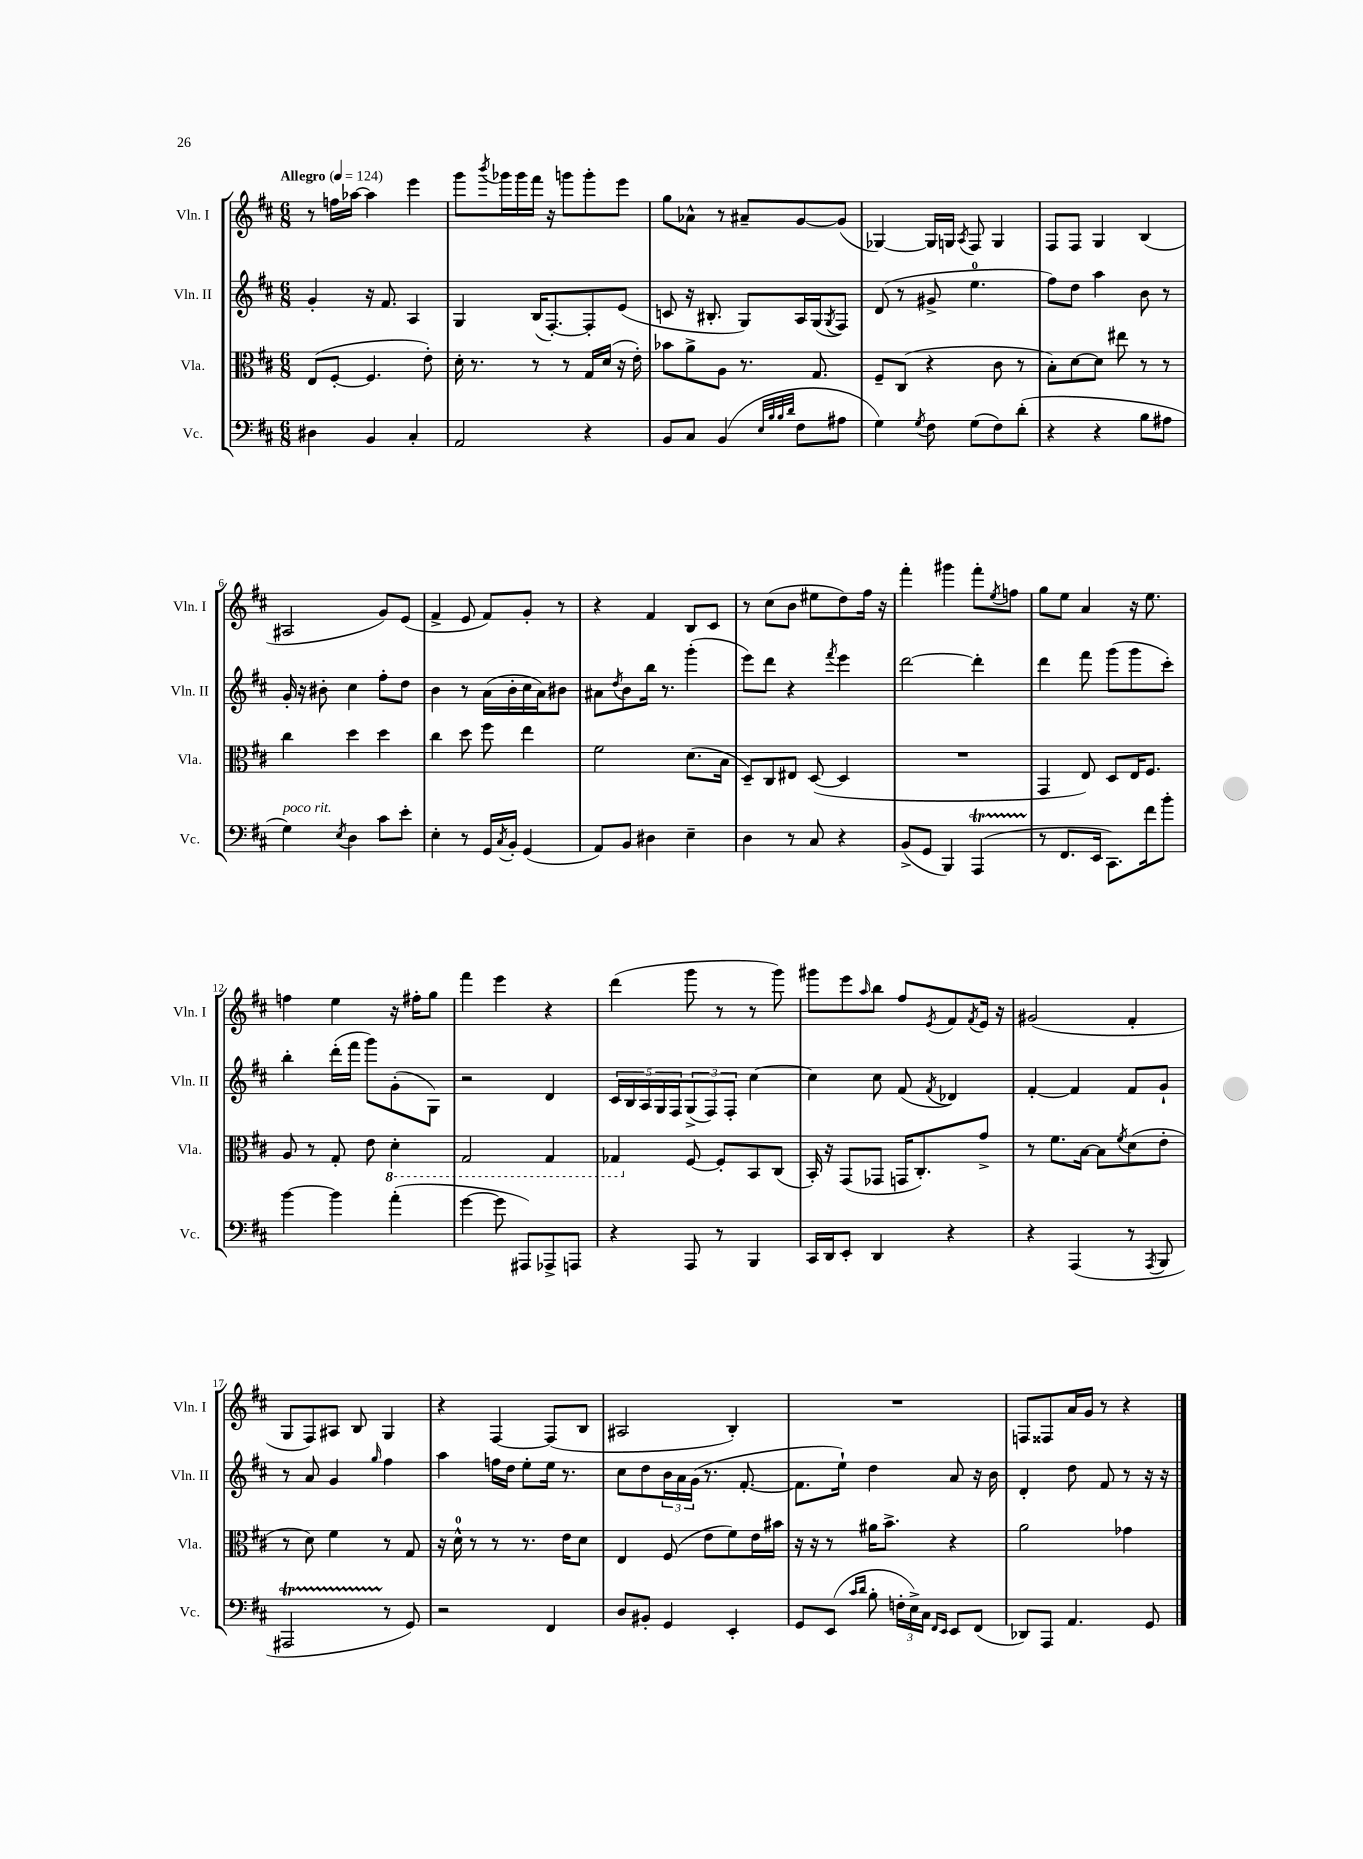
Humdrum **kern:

**kern	**kern	**kern	**kern
*staff4	*staff3	*staff2	*staff1
*clefF4	*clefC3	*clefG2	*clefG2
*k[f#c#]	*k[f#c#]	*k[f#c#]	*k[f#c#]
*M6/8	*M6/8	*M6/8	*M6/8
*MM124	*MM124	*MM124	*MM124
4D#	(8E	4g'	8r
.	[8F#'	.	16ff
.	.	.	[16aa-
4BB	4.F#]	16r	4aa-]
.	.	8.f#	.
4C#'	.	4A	4eee
.	8e')	.	.
=	=	=	=
2AA	16d'	4G	8ggg
.	8.r	.	.
.	.	.	8qbbb
.	.	.	16ggg-
.	.	.	16ggg-
.	8r	(16B	16fff#
.	.	[8.F#')	16r
.	8r	.	8ggg
4r	16G	8F#']	8ggg'
.	(16d	.	.
.	16r	(8e	8eee
.	16e')	.	.
=	=	=	=
8BB	8b-	8c	8gg
8C#	8a^	16r	8a-^^
.	.	8.B#'	.
(4BB	8A	.	8r
.	8.r	8G)	8a#~
32qqE	.	.	.
32qqB	.	.	.
32qqB	.	.	.
32qqd	.	.	.
8F#	.	16A	[8g
.	8.G	(16G	.
.	.	8qG	.
8A#	.	8F#)	(8g]
=	=	=	=
4G)	8F#~	(8d	[4G-)
.	(8C#	8r	.
8qG	.	.	.
8F#	4r	8g#^	16G-]
.	.	.	16G
.	.	.	8qA
(8G	.	4.ee	8F#
8F#)	8c#	.	4G
(8d'	8r	.	.
=	=	=	=
4r	8B')	8ff#)	8F#
.	[8d	8dd	8F#
4r	8d]	4aa	4G
.	8ee#	.	.
8B	8r	8b	(4B
8A#	8r	8r	.
=	=	=	=
4G)	4cc#	16g'	2A#
.	.	16r	.
.	.	8b#'	.
8qE	.	.	.
4D	4dd	4cc#	.
8c#	4dd	8ff#'	8g)
8e'	.	8dd	(8e
=	=	=	=
4E'	4cc#	4b	4f#^
8r	8dd	8r	8e
16GG	8ff#	(16a	8f#)
8qC#	.	.	.
16BB'	.	16b'	.
(4GG	4ee	16cc#	8g'
.	.	16a)	.
.	.	8b#	8r
=	=	=	=
8AA)	2f#	8a#	4r
.	.	8qdd	.
8BB	.	8b	.
4D#	.	16bb	4f#
.	.	8.r	.
4E~	(8.d	(4ggg'	8B
.	.	.	8c#
.	16B	.	.
=	=	=	=
4D	8D~)	8eee)	8r
.	8C#	8ddd	(8cc#
8r	8E#	4r	8b
8C#	([8D	.	8ee#
.	.	8qfff#	.
4r	4D]	4eee	8dd)
.	.	.	16ff#
.	.	.	16r
=	=	=	=
(8BB^	2.r	[2ddd	4fff#'
8GG	.	.	.
4BBB)	.	.	4ggg#
(4AAA	.	4ddd']	8fff#'
.	.	.	8qee
.	.	.	8ff
=	=	=	=
8r	4GG	4ddd	8gg
8.FF#	.	.	8ee
.	8E)	8fff#	4a
16EE	.	.	.
8.CC#)	8D	(8ggg	.
.	16E	8ggg	16r
16f#	8.F#	.	8.ee
8b'	.	8ccc#')	.
=	=	=	=
[4b	8A	4bb'	4ff
.	8r	.	.
4b]	8G'	(16ddd'	4ee
.	.	16fff#	.
.	8e	8ggg)	.
(4a'	4D'	(8g'	16r
.	.	.	16ff#'
.	.	8G)	8gg
=	=	=	=
[4g	2GG	2r	4fff#
8g]	.	.	4eee
8AAA#)	.	.	.
8AAA-^	4GG	4d	4r
8AAA	.	.	.
=	=	=	=
4r	4GG-	20c#	(4ddd
.	.	20B	.
.	.	20A	.
.	.	20G	.
.	.	20F#	.
8AAA	[8F#	(12G^	8ggg
.	.	12F#)	.
8r	8F#']	.	8r
.	.	12F#'	.
4BBB	8BB	[4cc#	8r
.	(8C#	.	8ggg)
=	=	=	=
16CC#	16BB')	4cc#]	8ggg#
16DD	16r	.	.
8EE'	(8GG	.	8eee
.	.	.	16qqaa
4DD	8GG-	8cc#	8bb
.	16GG	(8f#	8ff#
.	8.C#')	.	.
.	.	8qf#	8qe
4r	.	4d-)	8f#
.	.	.	8qf#
.	8g^	.	16e
.	.	.	16r
=	=	=	=
4r	8r	[4f#'	(2g#
.	8.f#	.	.
(4AAA	.	4f#]	.
.	[16B	.	.
.	8B]	.	.
.	8qf#	.	.
8r	(8d	8f#	4f#'
8qAAA	.	.	.
8BBB	8e'	8g`	.
=	=	=	=
2AAA#	8r	8r	8G
.	8d)	8a	8F#)
.	4f#	4g	8A#
.	.	.	8B
.	.	16qqgg	.
8r	8r	4ff#	4G
8GG)	8G	.	.
=	=	=	=
2r	16r	4aa	4r
.	16d^^	.	.
.	8r	.	.
.	8r	16ff	[4F#
.	.	16dd	.
.	8.r	8ee'	.
4FF#	.	16ee	(8F#]
.	16e	8.r	.
.	8d	.	8B
=	=	=	=
8D	4E	8cc#	2A#
8BB#'	.	8dd	.
4GG	(8F#	24b	.
.	.	24a	.
.	.	(24g	.
.	8e	8.r	.
4EE'	8f#)	.	4B')
.	.	[8.f#'	.
.	16e	.	.
.	16b#	.	.
=	=	=	=
8GG	16r	8.f#]	2.r
.	16r	.	.
(8EE	8r	.	.
.	.	16ee`)	.
16qqc#	.	.	.
16qqd	.	.	.
8B'	16a#	4dd	.
.	8.b^	.	.
24F'	.	.	.
24E^)	.	.	.
24C#	.	.	.
16qqFF#	.	.	.
16qqEE	.	.	.
8EE	4r	8a	.
(8FF#	.	16r	.
.	.	16b	.
=	=	=	=
8DD-)	2a	4d'	8F
8AAA	.	.	8F##
4.AA	.	8dd	16a
.	.	.	16g
.	.	8f#	8r
.	4g-	8r	4r
8GG	.	16r	.
.	.	16r	.
==	==	==	==
*-	*-	*-	*-
